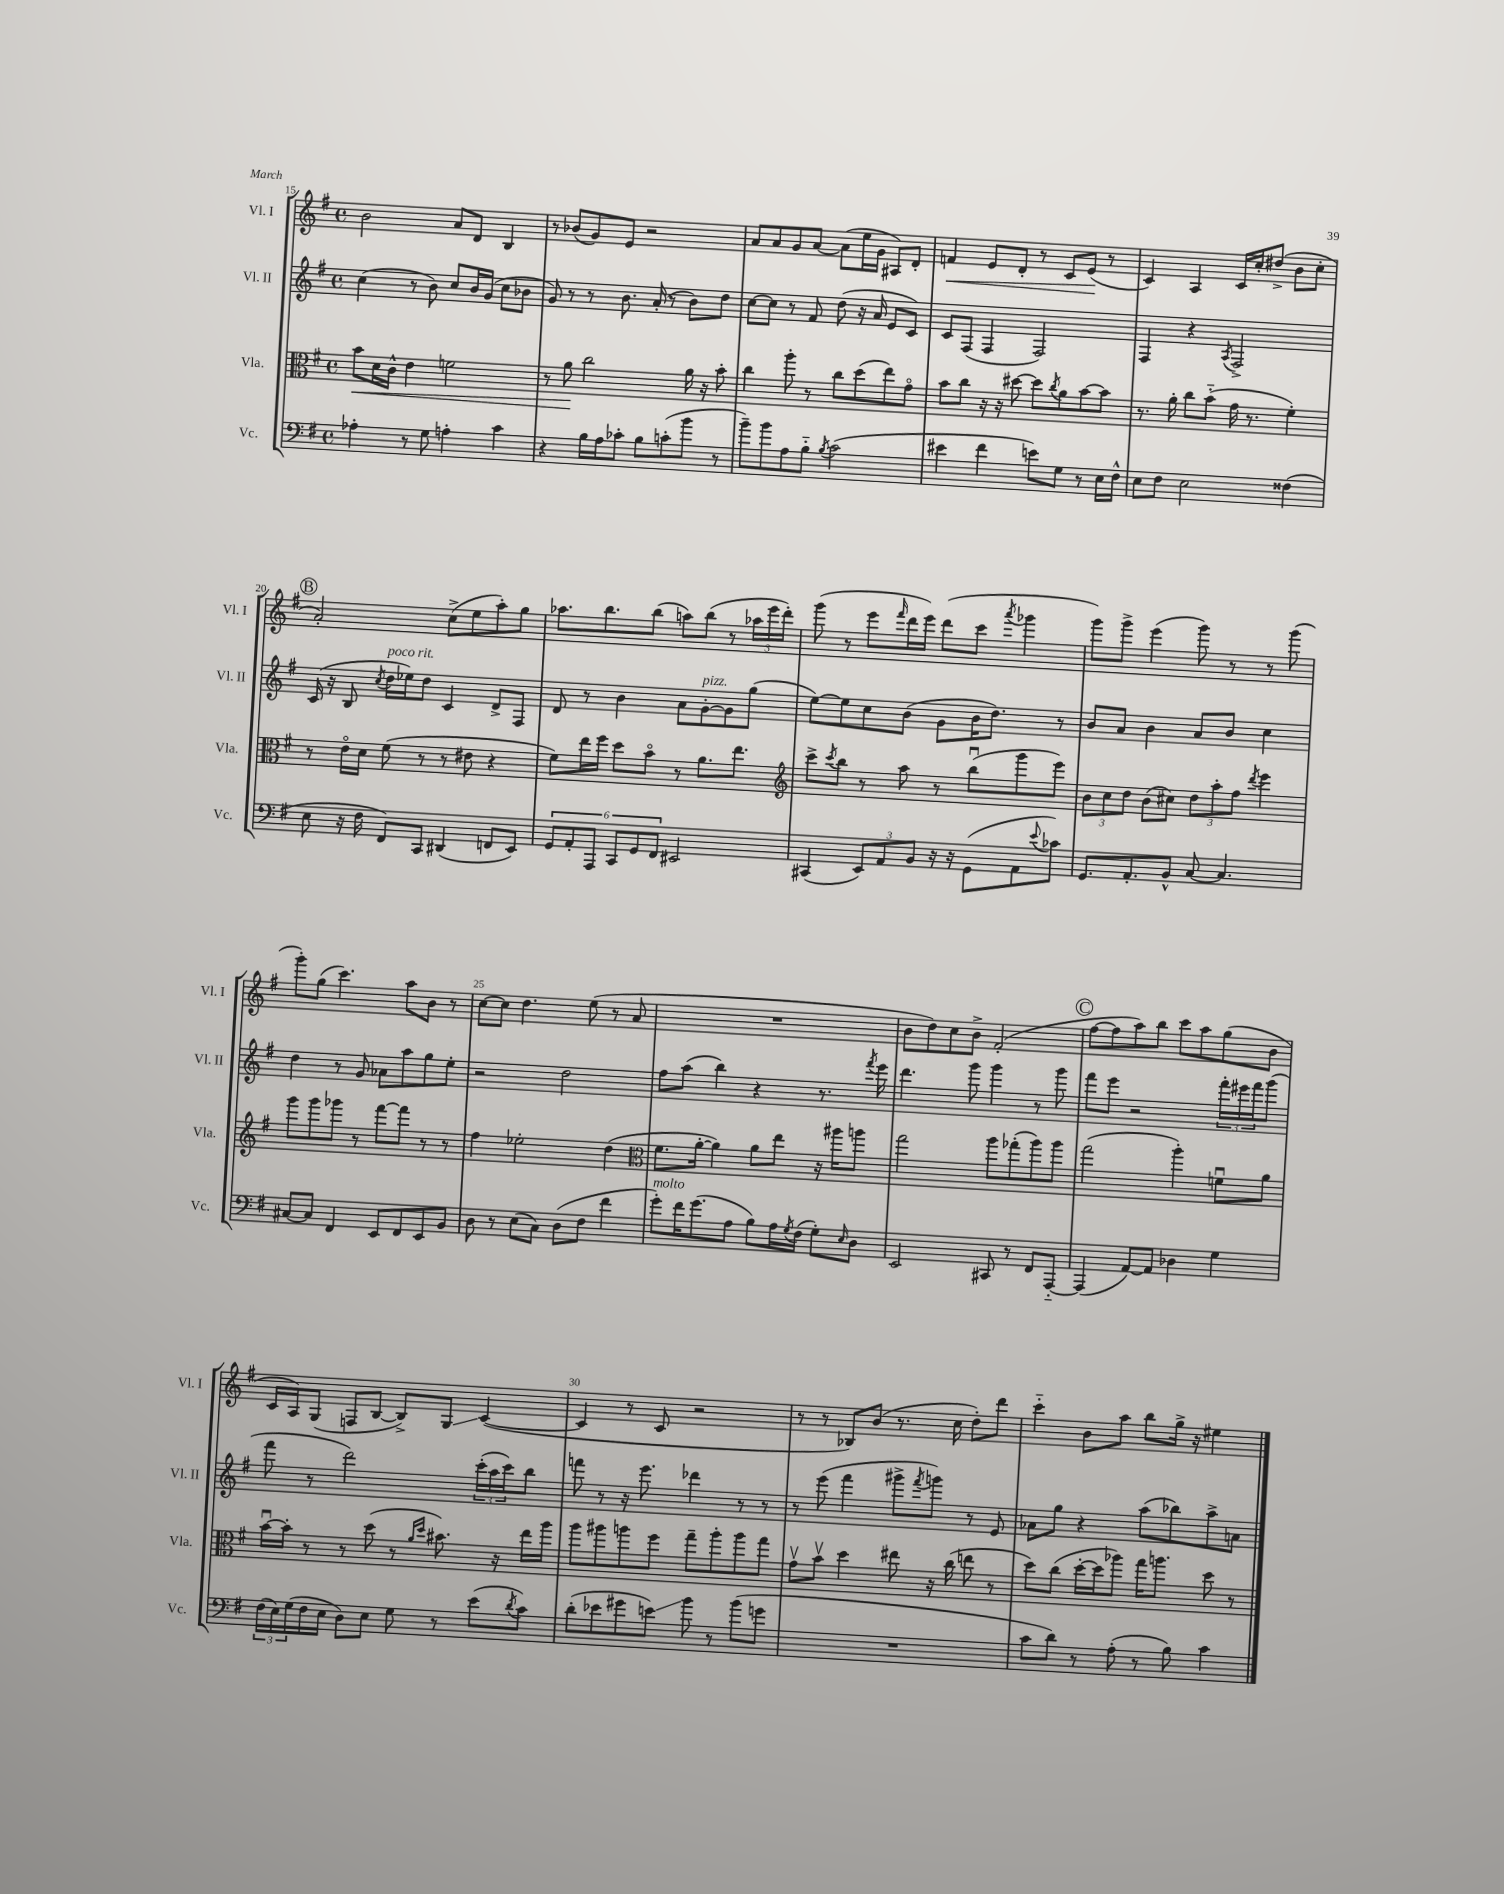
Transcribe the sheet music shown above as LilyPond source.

<<
\new StaffGroup <<
\new Staff = "s0" \with { instrumentName = "Vl. I" shortInstrumentName = "Vl. I" } {
    \clef treble \key g \major \defaultTimeSignature \time 4/4
    b'2 a'8 d'8 b4 |
    r8 bes'8( g'8) e'8 r2 |
    a'8 a'8 g'8 a'8~ a'8( e''16 g'16 ais8) d'8-. |
    f'4\< e'8 d'8-. r8 c'8 e'8\!( r8 |
    c'4) a4 c'16 c''16-. dis''8->( b'8 c''8-. |
    \mark \markup { \circle "B" } a'2-.) c''8->( e''8 a''8-.) g''8 |
    aes''8. b''8. b''8( a''8) b''8( r8 \tuplet 3/2 { aes''16 e'''16 d'''16-.) } |
    g'''8( r8 e'''8 \grace { fis'''16 } d'''16 e'''16) d'''8( c'''8 \acciaccatura { a'''8 } ges'''4 |
    g'''8) g'''8-> e'''4( g'''8) r8 r8 g'''8( |
    g'''8-.) g''8( c'''4.) a''8 b'8 r8 |
    c''8~ c''8 d''4. e''8( r8 a'8 |
    R1 |
    b'8 d''8) c''8 b'8-> fis'2-.( |
    \mark \markup { \circle "C" } fis''8~ fis''8 a''8) b''8 c'''8 a''8 g''8( b'8 |
    c'16 a16) g8( f8 b8~ b8->) g8\glissando c'4~( |
    c'4 r8 c'8 r2 |
    r8 r8 bes8) b'8( r8. c''16 d''8-.) d'''8 |
    c'''4-_ b'8 a''8 b''8 g''16-> r16 eis''4 \bar "|." |
}
\new Staff = "s1" \with { instrumentName = "Vl. II" shortInstrumentName = "Vl. II" } {
    \clef treble \key g \major \defaultTimeSignature \time 4/4
    c''4( r8 b'8) c''8 b'16 g'16( c''8 bes'8 |
    g'8) r8 r8 b'8. a'16-.( r8 b'8) d''8 |
    c''8~ c''8 r8 fis'8 d''8( r16 a'16 e'8 c'8) |
    c'8 fis8( fis4 fis2) |
    fis4 r4 \acciaccatura { a8 } fis2-> |
    \mark \markup { \circle "B" } c'16( r16 b8 \acciaccatura { c''8 } d''16^\markup { \italic "poco rit." } ees''16) d''8 c'4 d'8-> fis8 |
    d'8 r8 b'4 a'8 g'8~-.^\markup { \italic "pizz." } g'8 g''8( |
    e''8~) e''8 c''8 b'8( g'8 b'16 d''8.) r8 |
    b'8 a'8 b'4 a'8 b'8 c''4 |
    d''4 r8 g'8 aes'8 a''8 g''8 e''8-. |
    r2 d''2 |
    fis''8 a''8( b''4) r4 r8. \acciaccatura { fis'''8 } e'''16 |
    d'''4. g'''8 g'''4 r8 g'''8 |
    \mark \markup { \circle "C" } fis'''8 e'''8 r2 \tuplet 3/2 { fis'''16-. eis'''16 fis'''16 } g'''8( |
    fis'''8 r8 d'''2) \tuplet 3/2 { c'''16-.( a''16 c'''16) } b''8 |
    f'''8 r8 r16 e'''8. des'''4 r8 r8 |
    r8 e'''8( fis'''4 gis'''8-> \acciaccatura { fis'''8 } g'''8) r8 e'8 |
    aes'8 g''8 r4 a''8( bes''8) a''8-> a'8 \bar "|." |
}
\new Staff = "s2" \with { instrumentName = "Vla." shortInstrumentName = "Vla." } {
    \clef alto \key g \major \defaultTimeSignature \time 4/4
    b'8\< d'16 c'16-^ e'4 f'2 |
    r8 a'8\! c''2 a'16 r16 b'8-. |
    c''4 a''8-. r8 c''8 d''8( e''8) g'8\flageolet |
    b'8 c''8 r16 r16 dis''8~ dis''8 \acciaccatura { c''8 } a'8 b'8~ b'8 |
    r8. a'16-. c''8 b'8-_( g'16 r8. fis'4-.) |
    \mark \markup { \circle "B" } r8 e'16\flageolet d'16 fis'8( r8 r8 eis'8 r4 |
    fis'8) e''16 fis''16 d''8 b'8\flageolet r8 a'8. e''8. |
    \clef treble c'''8-> \acciaccatura { c'''8 } b''8 r8 a''8 r8 b''8\downbow( g'''8 e'''8) |
    \tuplet 3/2 { b'8 c''8 d''8 } b'8( cis''8) \tuplet 3/2 { d''8 a''8-. fis''8 } \acciaccatura { d'''8 } e'''4 |
    g'''8 g'''8 ges'''8 r8 fis'''8~ fis'''8 r8 r8 |
    fis''4 ees''2-. d''4( |
    \clef alto fis'8. a'16~-. a'4) a'8 e''8 r16 ais''16 a''8 |
    g''2 a''8 ges''8-.( a''8) a''8 |
    \mark \markup { \circle "C" } g''2( a''4-.) f'8\downbow a'8 |
    b'16~\downbow b'16-. r8 r8 d''8( r8 \grace { a'16 d''16 } bis'8.) r16 e''16 a''16 |
    a''8 ais''8 a''8 fis''8 g''8-- a''8-. a''8 g''8 |
    g'8\upbow b'8\upbow d''4 eis''8 r16 c''16( e''8 r8 |
    d''8) c''8( d''16~-. d''16 aes''8) g''16 a''8. d''8 r8 \bar "|." |
}
\new Staff = "s3" \with { instrumentName = "Vc." shortInstrumentName = "Vc." } {
    \clef bass \key g \major \defaultTimeSignature \time 4/4
    aes4-. r8 g8 a4-. c'4 |
    r4 b16 a16 ces'8-. b8 c'8-.( b'8 r8 |
    b'8--) b'8 a8 b8-_ \acciaccatura { b8 } c'2( |
    eis'4 fis'4 e'8) g8 r8 e16 fis16-^ |
    e8 fis8 e2 fisis4( |
    \mark \markup { \circle "B" } e8 r16 fis16 fis,8) c,8 dis,4( f,8 e,8) |
    \tuplet 6/4 { g,8 a,8-. a,,8 c,8 g,8 fis,8 } eis,2 |
    cis,4( \tuplet 3/2 { e,8) a,8 b,8 } r16 r16 g,8( a,8 \appoggiatura { e'8 } ces'8) |
    g,8. a,8.-. b,8-^ c8~ c4. |
    cis8~ cis8 fis,4 e,8 fis,8 e,8 b,8 |
    d8 r8 e8( c8) d8( fis8 fis'4 |
    g'8-.^\markup { \italic "molto" }) fis'16 g'8.( a8 b8) a16 \acciaccatura { g8 } fis16( g8-.) \grace { e16 } d8 |
    e,2 cis,8 r8 fis,8 a,,8~-_ |
    \mark \markup { \circle "C" } a,,4( a,8~) a,8 des4 g4 |
    \tuplet 3/2 { fis16( e16) g16( } fis16 e16 d8) e8 g8 r8 e'8( \acciaccatura { d'8 } c'8) |
    d'8-.( ees'8 gis'8 e'8\glissando) b'8 r8 b'8( g'8 |
    R1 |
    c'8 d'8) r8 a8-.( r8 b8) c'4 \bar "|." |
}
>>
>>
\layout { \context { \Score currentBarNumber = #15 \override BarNumber.break-visibility = ##(#f #t #t) barNumberVisibility = #(every-nth-bar-number-visible 5) } }
